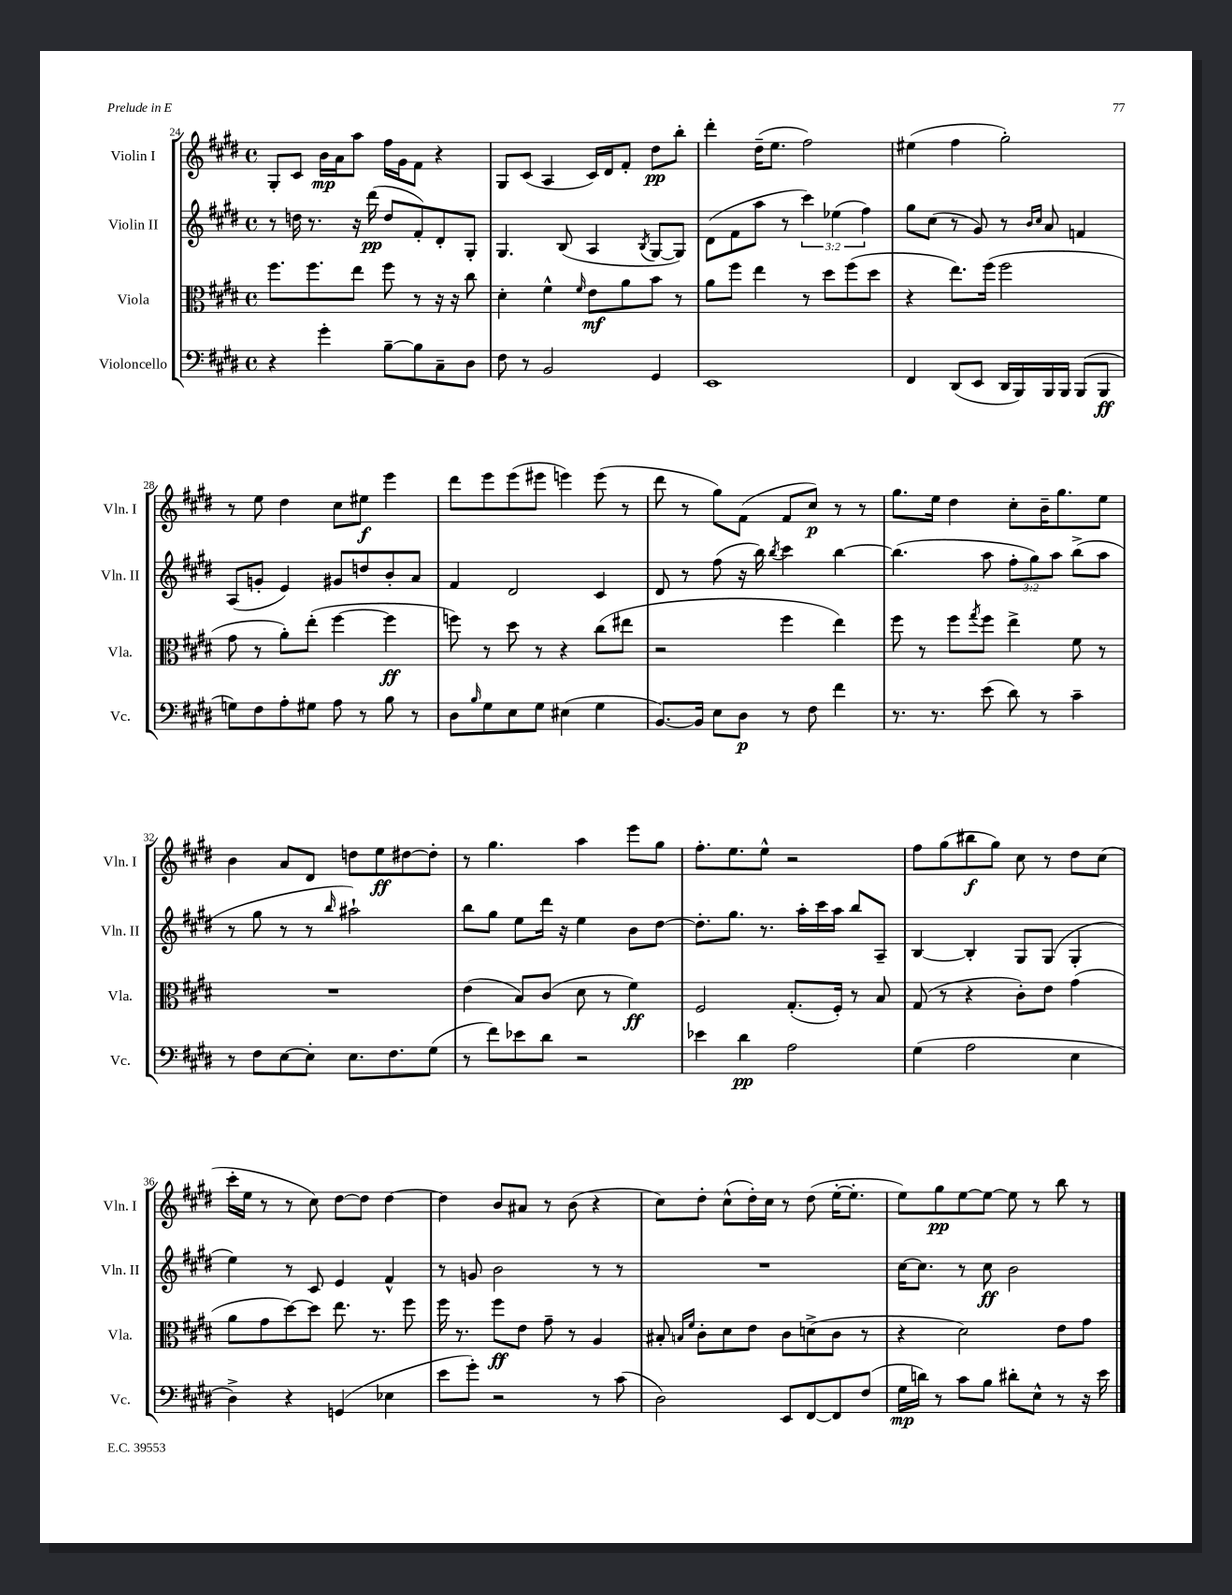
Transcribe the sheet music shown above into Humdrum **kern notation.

**kern	**dynam	**kern	**dynam	**kern	**dynam	**kern	**dynam
*part4	*part4	*part3	*part3	*part2	*part2	*part1	*part1
*staff4	*staff4	*staff3	*staff3	*staff2	*staff2	*staff1	*staff1
*I"Violoncello	*	*I"Viola	*	*I"Violin II	*	*I"Violin I	*
*I'Vc.	*	*I'Vla.	*	*I'Vln. II	*	*I'Vln. I	*
*clefF4	*	*clefC3	*	*clefG2	*	*clefG2	*
*k[f#c#g#d#]	*	*k[f#c#g#d#]	*	*k[f#c#g#d#]	*	*k[f#c#g#d#]	*
*M4/4	*	*M4/4	*	*M4/4	*	*M4/4	*
*met(c)	*	*met(c)	*	*met(c)	*	*met(c)	*
=24	=24	=24	=24	=24	=24	=24	=24
4r	.	8.ff#\L	.	8r	.	8G#'/L	.
.	.	.	.	16ddn\	.	8c#/J	.
.	.	8.ff#\	.	8.r	.	.	.
4g#'\	.	.	.	.	.	16b\LL	mp
.	.	.	.	.	.	16a\J	.
.	.	8ee\J	.	16r	.	8aa\J	.
.	.	.	.	(16ddd#\	pp	.	.
[8B~\L	.	8ff#\	.	8dd/L	.	16ff#\LL	.
.	.	.	.	.	.	16g#\J	.
8B\]	.	8r	.	8f#'/)	.	8f#\J	.
8C#~\	.	16r	.	8d#'/	.	4r	.
.	.	16r	.	.	.	.	.
8D#\J	.	8cc#\	.	8G#'/J	.	.	.
=25	=25	=25	=25	=25	=25	=25	=25
8F#\	.	4d#'\	.	4.G#/	.	8G#/L	.
8r	.	.	.	.	.	(8c#/J	.
2BB/	.	4f#^^\	.	.	.	4A/	.
.	.	.	.	(8B/	.	.	.
.	.	16qqf#/	.	.	.	.	.
.	.	8e\L	mf	4A/	.	16c#/LL)	.
.	.	.	.	.	.	16d#/J	.
.	.	8a\	.	.	.	8f#'/J	.
.	.	.	.	8qB/	.	.	.
4GG#/	.	8b\J	.	[8G#/L	.	8dd#\L	pp
.	.	8r	.	8G#/J])	.	8bb'\J	.
=26	=26	=26	=26	=26	=26	=26	=26
1EE	.	8a\L	.	(8d#\L	.	4ddd#'\	.
.	.	8ff#\J	.	8f#\	.	.	.
.	.	4ee\	.	8aa\J	.	(16dd#~\KL	.
.	.	.	.	.	.	8.ee\J	.
.	.	.	.	8r	.	.	.
.	.	8r	.	6ccc#\)	.	2ff#\)	.
.	.	8dd#\L	.	.	.	.	.
.	.	.	.	(6ee-X\	.	.	.
.	.	(8ff#\	.	.	.	.	.
.	.	.	.	6ff#\)	.	.	.
.	.	8dd#\J	.	.	.	.	.
=27	=27	=27	=27	=27	=27	=27	=27
4FF#/	.	4r	.	8gg#\L	.	(4ee#X\	.
.	.	.	.	(8cc#\J	.	.	.
(8DD#/L	.	8.ee\L)	.	8r	.	4ff#\	.
8EE/J	.	.	.	8g#/)	.	.	.
.	.	(16ff#\Jk	.	.	.	.	.
16DD#/LL	.	2ff#\	.	8r	.	2gg#'\)	.
16BBB/)	.	.	.	.	.	.	.
.	.	.	.	16qqb/LL	.	.	.
.	.	.	.	16qqcc#/JJ	.	.	.
16BBB/	.	.	.	8a/	.	.	.
16BBB/JJ	.	.	.	.	.	.	.
(8BBB/L	.	.	.	4fn/	.	.	.
8BBB/J	ff	.	.	.	.	.	.
!!LO:LB:g=z
=28	=28	=28	=28	=28	=28	=28	=28
8Gn\L)	.	8g#\	.	(8A/L	.	8r	.
8F#\	.	8r	.	8gn'/J	.	8ee\	.
8A'\	.	8a'\L)	.	4e/)	.	4dd#\	.
8G#X\J	.	(8ee'\J	.	.	.	.	.
8A\	.	[4ff#\	.	8g#X/L	.	8cc#\L	.
8r	.	.	.	8ddn/	.	8ee#X\J	f
8B\	.	4ff#\]	ff	8b'/	.	4eee\	.
8r	.	.	.	8a/J	.	.	.
=29	=29	=29	=29	=29	=29	=29	=29
8D#\L	.	8ffn\)	.	4f#/	.	8ddd#\L	.
16qqB/	.	.	.	.	.	.	.
8G#\	.	8r	.	.	.	8eee\	.
8E\	.	8dd#\	.	2d#/	.	(8eee\	.
8G#\J	.	8r	.	.	.	8eee#X\J	.
(4E#X\	.	4r	.	.	.	4eeen\)	.
4G#\	.	(8cc#\L	.	4c#/	.	(8eee\	.
.	.	8ee#X\J	.	.	.	8r	.
=30	=30	=30	=30	=30	=30	=30	=30
[8.BB/L)	.	2r	.	8d#/	.	8ddd#\	.
.	.	.	.	8r	.	8r	.
16BB/Jk]	.	.	.	.	.	.	.
8E\L	.	.	.	(8ff#\	.	8gg#\L)	.
8D#\J	p	.	.	16r	.	(8f#\J	.
.	.	.	.	16bb\)	.	.	.
.	.	.	.	8qbb/	.	.	.
8r	.	4ff#\	.	4ccc#\	.	8f#/L	.
8F#\	.	.	.	.	.	8cc#/J)	p
4f#\	.	4ee\)	.	[4bb\	.	8r	.
.	.	.	.	.	.	8r	.
=31	=31	=31	=31	=31	=31	=31	=31
8.r	.	8ff#\	.	(4.bb\]	.	8.gg#\L	.
.	.	8r	.	.	.	.	.
8.r	.	.	.	.	.	16ee\Jk	.
.	.	8ff#\L	.	.	.	4dd#\	.
.	.	8qgg#/	.	.	.	.	.
(8e\	.	8ff#\J	.	8aa\	.	.	.
8d#\)	.	4ee^\	.	12ff#'\L	.	8cc#'\L	.
.	.	.	.	12gg#\)	.	.	.
8r	.	.	.	.	.	16b~\K	.
.	.	.	.	12aa\J	.	.	.
.	.	.	.	.	.	8.gg#\	.
4c#~\	.	8f#\	.	(8bb^\L	.	.	.
.	.	8r	.	8aa\J	.	8ee\J	.
!!LO:LB:g=z
=32	=32	=32	=32	=32	=32	=32	=32
8r	.	1r	.	8r	.	4b\	.
8F#\L	.	.	.	8gg#\	.	.	.
[8E\	.	.	.	8r	.	8a/L	.
8E'\J]	.	.	.	8r	.	8d#/J	.
.	.	.	.	16qqbb/	.	.	.
8.E\L	.	.	.	2aa#X`\)	.	8ddn\L	.
.	.	.	.	.	.	8ee\	ff
8.F#\	.	.	.	.	.	.	.
.	.	.	.	.	.	[8dd#X\	.
(8G#\J	.	.	.	.	.	8dd#'\J]	.
=33	=33	=33	=33	=33	=33	=33	=33
8r	.	(4e\	.	8bb\L	.	8r	.
8f#\L)	.	.	.	8gg#\J	.	4.gg#\	.
8e-X\	.	8B/L)	.	8ee\L	.	.	.
8d#\J	.	(8c#/J	.	16ddd#\Jk	.	.	.
.	.	.	.	16r	.	.	.
2r	.	8d#\	.	4ee\	.	4aa\	.
.	.	8r	.	.	.	.	.
.	.	4f#\)	ff	8b\L	.	8eee\L	.
.	.	.	.	[8dd#\J	.	8gg#\J	.
=34	=34	=34	=34	=34	=34	=34	=34
4e-X\	.	2F#/	.	8.dd#'\L]	.	8.ff#'\L	.
.	.	.	.	8.gg#\J	.	8.ee\	.
4d#\	pp	.	.	.	.	.	.
.	.	.	.	8.r	.	8ee^^\J	.
2A\	.	(8.G#'/L	.	.	.	2r	.
.	.	.	.	16aa'\LL	.	.	.
.	.	.	.	16ccc#\	.	.	.
.	.	16F#'/Jk)	.	16aa\JJ	.	.	.
.	.	8r	.	8bb/L	.	.	.
.	.	8B/	.	8A~/J	.	.	.
=35	=35	=35	=35	=35	=35	=35	=35
(4G#\	.	(8G#/	.	[4B/	.	8ff#\L	.
.	.	8r	.	.	.	(8gg#\	.
2A\	.	4r	.	4B'/]	.	8bb#X\	f
.	.	.	.	.	.	8gg#\J)	.
.	.	8c#'\L)	.	8G#/L	.	8cc#\	.
.	.	8e\J	.	(8G#/J	.	8r	.
4E\	.	(4g#\	.	4G#'/	.	8dd#\L	.
.	.	.	.	.	.	(8cc#\J	.
!!LO:LB:g=z
=36	=36	=36	=36	=36	=36	=36	=36
4D#^\)	.	8a\L	.	4ee\)	.	16ccc#'\LL	.
.	.	.	.	.	.	16ee\JJ	.
.	.	8g#\	.	.	.	8r	.
4r	.	[8dd#\)	.	8r	.	8r	.
.	.	8dd#\J]	.	8c#/	.	8cc#\)	.
(4GGn/	.	8.ee\	.	4e/	.	[8dd#\L	.
.	.	.	.	.	.	8dd#\J]	.
.	.	8.r	.	.	.	.	.
4E-X\	.	.	.	4f#^^/	.	[4dd#\	.
.	.	8ff#\	.	.	.	.	.
=37	=37	=37	=37	=37	=37	=37	=37
8e\L	.	16ff#\	.	8r	.	4dd#\]	.
.	.	8.r	.	.	.	.	.
8g#'\J)	.	.	.	8gn/	.	.	.
2r	.	8ff#\L	ff	2b\	.	8b/L	.
.	.	8e\J	.	.	.	8a#X/J	.
.	.	8g#~\	.	.	.	8r	.
.	.	8r	.	.	.	(8b\	.
8r	.	4A/	.	8r	.	4r	.
(8c#\	.	.	.	8r	.	.	.
=38	=38	=38	=38	=38	=38	=38	=38
2D#\)	.	8B#X'/	.	1r	.	8cc#\L)	.
.	.	16qqBn/LL	.	.	.	.	.
.	.	16qqf#/JJ	.	.	.	.	.
.	.	8c#'\L	.	.	.	8dd#'\J	.
.	.	8d#\	.	.	.	(8cc#^^\L	.
.	.	8e\J	.	.	.	16dd#'\L)	.
.	.	.	.	.	.	16cc#\JJ	.
8EE/L	.	8c#\L	.	.	.	8r	.
[8FF#/	.	(8dn^\	.	.	.	(8dd#\	.
8FF#/]	.	8c#\J	.	.	.	[16ee'\KL	.
.	.	.	.	.	.	8.ee'\J]	.
(8F#/J	.	8r	.	.	.	.	.
=39	=39	=39	=39	=39	=39	=39	=39
16G#\LL	mp	4r	.	[16cc#\KL	.	8ee\L)	.
16dn\JJ)	.	.	.	8.cc#\J]	.	.	.
8r	.	.	.	.	.	8gg#\	pp
8c#\L	.	2d#\)	.	8r	.	[8ee\	.
8B\J	.	.	.	8cc#\	ff	8ee\J_	.
8d#X'\L	.	.	.	2b\	.	8ee\]	.
8E^^\J	.	.	.	.	.	8r	.
8r	.	8e\L	.	.	.	8bb\	.
16r	.	8g#\J	.	.	.	8r	.
16e\	.	.	.	.	.	.	.
==	==	==	==	==	==	==	==
*-	*-	*-	*-	*-	*-	*-	*-
